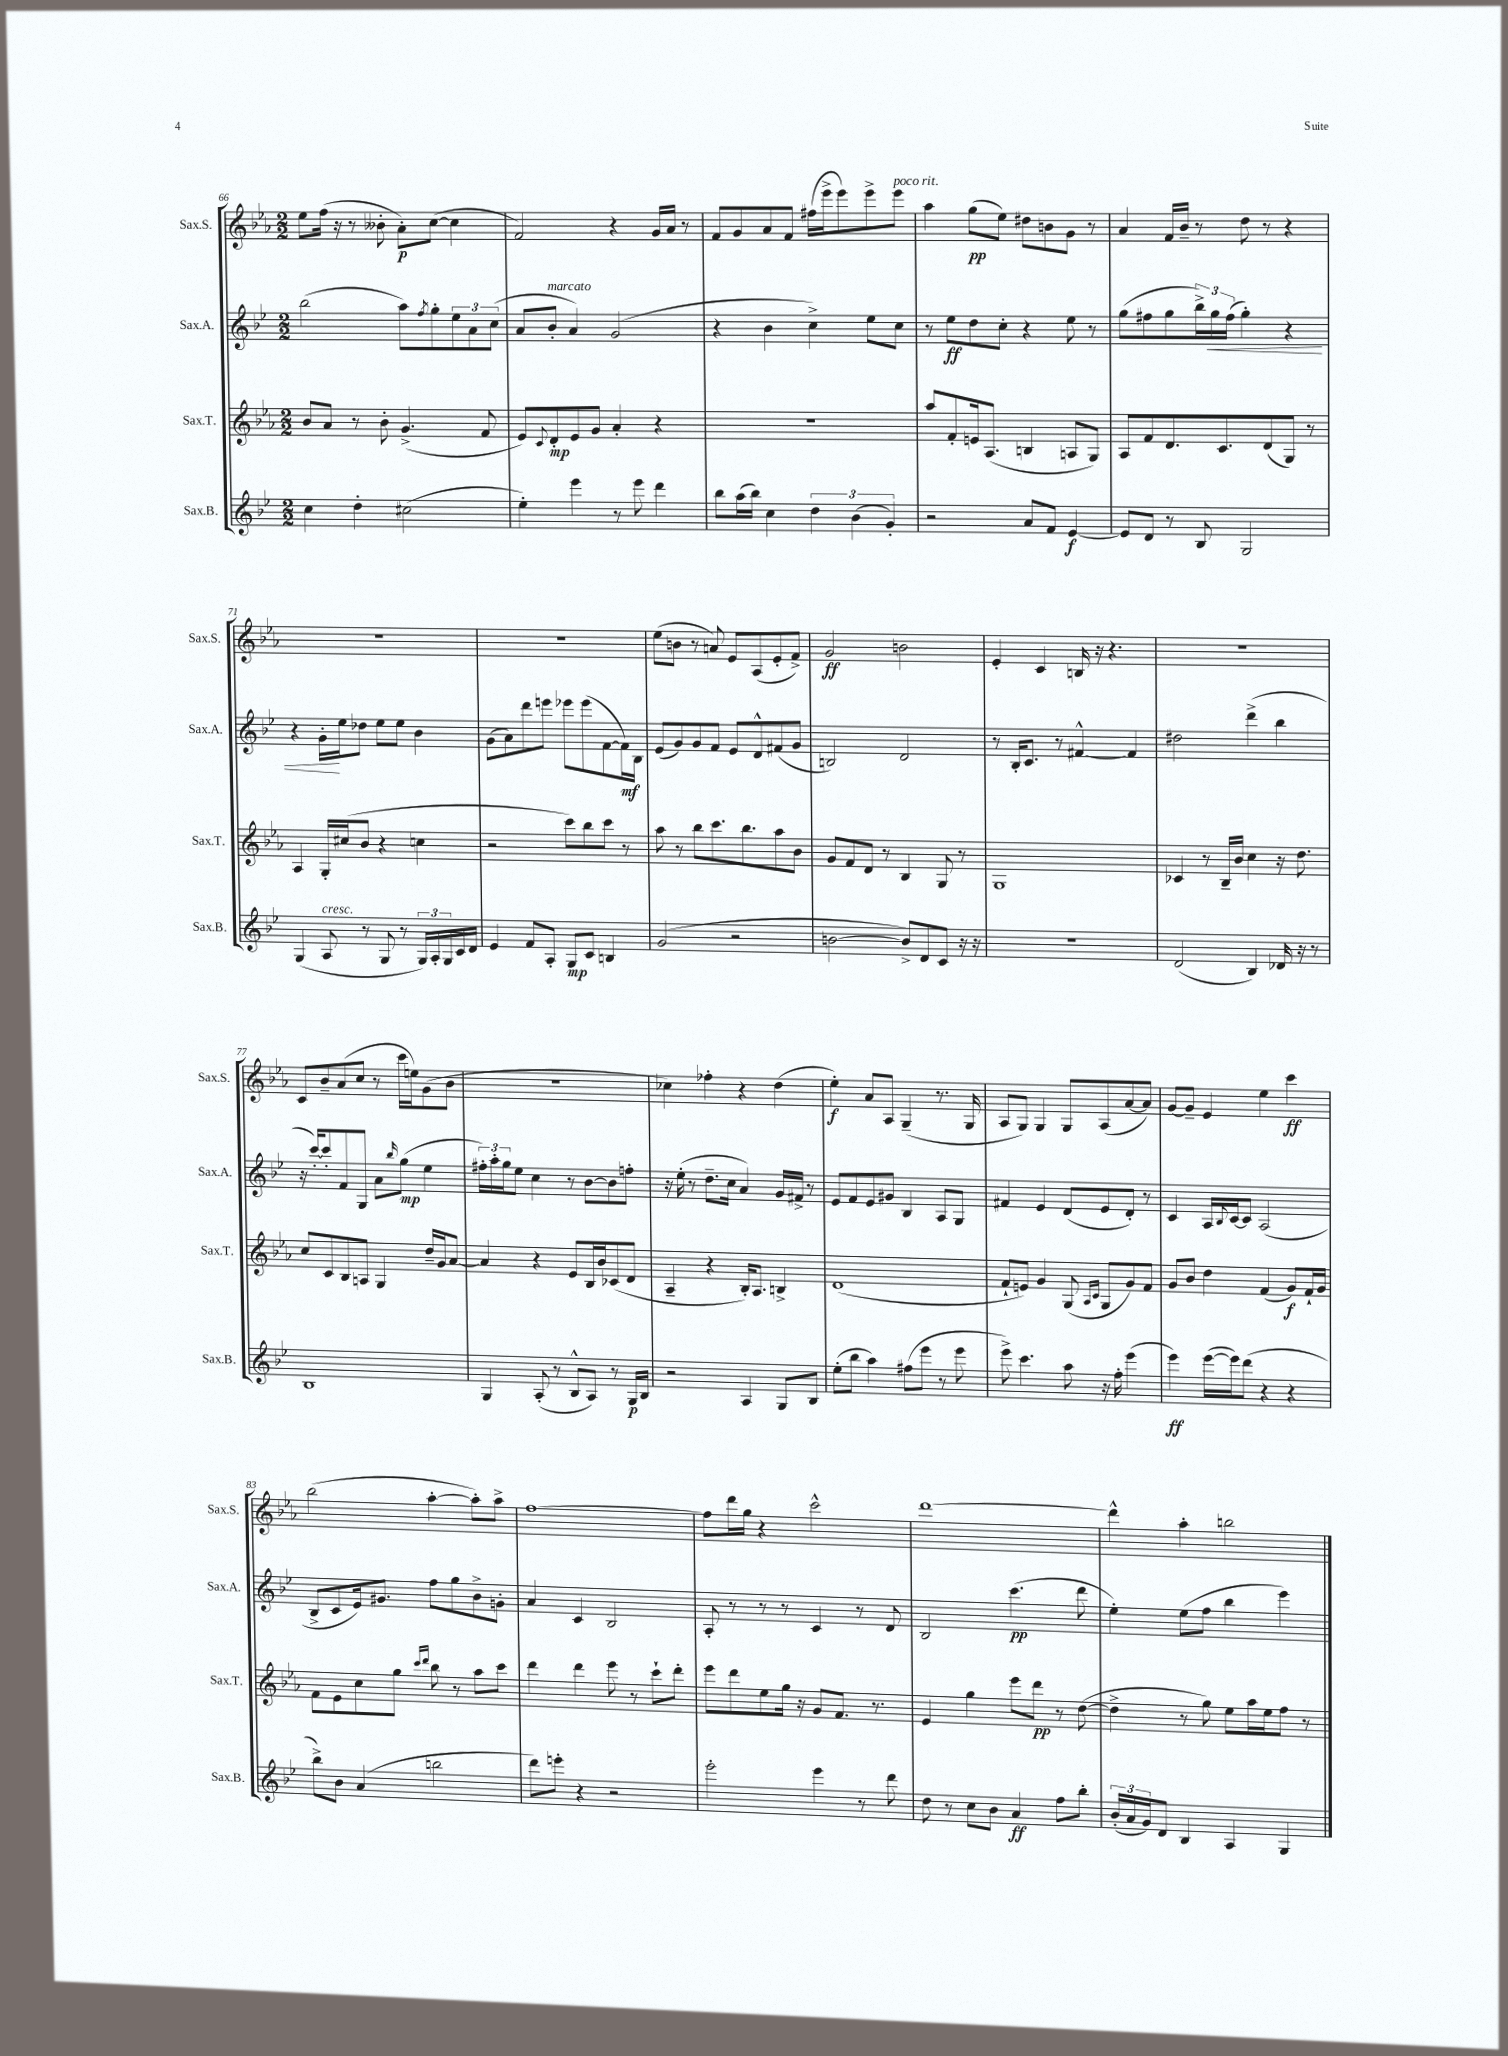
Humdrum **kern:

**kern	**dynam	**kern	**dynam	**kern	**dynam	**kern	**dynam
*part4	*part4	*part3	*part3	*part2	*part2	*part1	*part1
*staff4	*staff4	*staff3	*staff3	*staff2	*staff2	*staff1	*staff1
*I"Sax.B.	*	*I"Sax.T.	*	*I"Sax.A.	*	*I"Sax.S.	*
*I'Sax.B.	*	*I'Sax.T.	*	*I'Sax.A.	*	*I'Sax.S.	*
*clefG2	*	*clefG2	*	*clefG2	*	*clefG2	*
*k[b-e-]	*	*k[b-e-a-]	*	*k[b-e-]	*	*k[b-e-a-]	*
*M2/2	*	*M2/2	*	*M2/2	*	*M2/2	*
=66	=66	=66	=66	=66	=66	=66	=66
4cc\	.	8b-/L	.	(2bb-\	.	8ee-\L	.
.	.	8a-/J	.	.	.	(16ff\Jk	.
.	.	.	.	.	.	16r	.
4dd'\	.	8r	.	.	.	8r	.
.	.	8b-'\	.	.	.	8b--X'\	.
(2cc#X\	.	(4.g^/	.	8aa\L)	.	8a-'\L)	p
.	.	.	.	8qff/	.	.	.
.	.	.	.	8gg'\	.	([8cc\J	.
.	.	.	.	12ee-\	.	4cc\]	.
.	.	.	.	12a\	.	.	.
.	.	8f/	.	.	.	.	.
.	.	.	.	(12cc\J	.	.	.
=67	=67	=67	=67	=67	=67	=67	=67
4ee-'\)	.	8e-/L)	.	8a/L	.	2f/)	.
.	.	8qqc/	.	.	.	.	.
!	!	!	!	!LO:TX:a:i:t=marcato	!	!	!
.	.	8d'/	mp	8b-'/J	.	.	.
4eee-\	.	8e-/	.	4a/)	.	.	.
.	.	8g/J	.	.	.	.	.
8r	.	4a-'/	.	(2g/	.	4r	.
8eee-\	.	.	.	.	.	.	.
4ddd\	.	4r	.	.	.	16g/LL	.
.	.	.	.	.	.	16a-/JJ	.
.	.	.	.	.	.	8r	.
=68	=68	=68	=68	=68	=68	=68	=68
8bb-\L	.	1r	.	4r	.	8f/L	.
(16aa\L	.	.	.	.	.	8g/	.
16bb-\JJ)	.	.	.	.	.	.	.
4cc\	.	.	.	4b-\	.	8a-/	.
.	.	.	.	.	.	8f/J	.
6dd\	.	.	.	4cc^\)	.	(16ff#X\LL	.
.	.	.	.	.	.	16eee-^\J	.
.	.	.	.	.	.	8eee-\)	.
(6b-\	.	.	.	.	.	.	.
.	.	.	.	8ee-\L	.	8eee-^\	.
6g'/)	.	.	.	.	.	.	.
!	!	!	!	!	!	!LO:TX:a:i:t=poco rit.	!
.	.	.	.	8cc\J	.	8eee-\J	.
=69	=69	=69	=69	=69	=69	=69	=69
2r	.	8aa-/L	.	8r	.	4aa-\	.
.	.	8f'/	.	8ee-\L	ff	.	.
.	.	16en/k	.	8dd\	.	(8gg\L	pp
.	.	(8.A-/J	.	.	.	.	.
.	.	.	.	8cc'\J	.	8ee-\J)	.
8a/L	.	4Bn/	.	4r	.	8dd#X\L	.
8f/J	.	.	.	.	.	8bn\	.
[4e-/	f	8An/L	.	8ee-\	.	8g\J	.
.	.	8G/J)	.	8r	.	8r	.
=70	=70	=70	=70	=70	=70	=70	=70
8e-/L]	.	8A-/L	.	(8gg\L	.	4a-/	.
8d/J	.	8f/	.	8ff#X\	.	.	.
8r	.	8.d/	.	8gg\	.	16f/LL	.
.	.	.	.	.	.	16b-~/JJ	.
8B-/	.	.	.	24bb-^\L)	.	8r	.
!	!	!	!	!	!LO:HP:b	!	!
.	.	.	.	24gg\	<	.	.
.	.	8.c/	.	.	.	.	.
.	.	.	.	(24ff#\JJ	.	.	.
2G/	.	.	.	4gg'\)	.	8dd\	.
.	.	(8d/	.	.	.	8r	.
.	.	8G/J)	.	4r	.	4r	.
.	.	8r	.	.	.	.	.
!!LO:LB:g=z
=71	=71	=71	=71	=71	=71	=71	=71
(4G/	.	4A-/	.	4r	.	1r	.
!LO:TX:a:i:t=cresc.	!	!	!	!	!	!	!
8A/	.	16G'/LL	.	16g'\LL	.	.	.
.	.	(16cc#X/J	.	16ee-\J	[	.	.
8r	.	8b-/J	.	8dd-X\J	.	.	.
8G/	.	4r	.	8ee-\L	.	.	.
8r	.	.	.	8ee-\J	.	.	.
24G/LL)	.	4ccn\	.	4b-\	.	.	.
24A'/	.	.	.	.	.	.	.
24G/	.	.	.	.	.	.	.
16c/	.	.	.	.	.	.	.
16d/JJ	.	.	.	.	.	.	.
=72	=72	=72	=72	=72	=72	=72	=72
4e-/	.	2r	.	(8g\L	.	1r	.
.	.	.	.	8a\)	.	.	.
8f/L	.	.	.	8ddd\	.	.	.
8A'/J	.	.	.	8eeen\J	.	.	.
8G/L	mp	8ccc\L)	.	8eee-X\L	.	.	.
8c/J	.	8bb-\	.	(8eee-\	.	.	.
4Bn/	.	8ccc\J	.	[8f\	.	.	.
.	.	8r	.	16f\L])	mf	.	.
.	.	.	.	16B-\JJ	.	.	.
=73	=73	=73	=73	=73	=73	=73	=73
(2g/	.	8aa-\	.	(8e-/L	.	(8ee-\L	.
.	.	8r	.	8g/)	.	8bn\J	.
.	.	8bb-\L	.	8g/	.	8r	.
.	.	8.ccc\	.	8f/J	.	8an/)	.
2r	.	.	.	8e-/L	.	8e-/L	.
.	.	8.bb-\	.	.	.	.	.
.	.	.	.	8d^^/	.	(8A-/	.
.	.	8aa-\	.	(8f#X/	.	8e-'/	.
.	.	8b-\J	.	8g/J	.	8f^/J)	.
=74	=74	=74	=74	=74	=74	=74	=74
[2bn\	.	8g/L	.	2Bn/)	.	2g/	ff
.	.	8f/	.	.	.	.	.
.	.	8d/J	.	.	.	.	.
.	.	8r	.	.	.	.	.
8b^/L])	.	4B-/	.	2d/	.	2bn\	.
8d/	.	.	.	.	.	.	.
8c/J	.	8G/	.	.	.	.	.
16r	.	8r	.	.	.	.	.
16r	.	.	.	.	.	.	.
=75	=75	=75	=75	=75	=75	=75	=75
1r	.	1G	.	8r	.	4e-'/	.
.	.	.	.	16B-'/KL	.	.	.
.	.	.	.	8.c/J	.	.	.
.	.	.	.	.	.	4c/	.
.	.	.	.	8r	.	.	.
.	.	.	.	[4f#X^^/	.	16Bn/	.
.	.	.	.	.	.	16r	.
.	.	.	.	.	.	4.r	.
.	.	.	.	4f#/]	.	.	.
=76	=76	=76	=76	=76	=76	=76	=76
(2d/	.	4c-X/	.	2dd#X\	.	1r	.
.	.	8r	.	.	.	.	.
.	.	16B-~/LL	.	.	.	.	.
.	.	16b-/JJ	.	.	.	.	.
4B-/)	.	4cc\	.	(4ddd^\	.	.	.
16d-X/	.	16r	.	4bb-\	.	.	.
16r	.	8.dd\	.	.	.	.	.
8r	.	.	.	.	.	.	.
!!LO:LB:g=z
=77	=77	=77	=77	=77	=77	=77	=77
1B-	.	8cc/L	.	16r	.	8c/L	.
.	.	.	.	[16ccc'/KL)	.	.	.
.	.	8c/	.	8ccc'/]	.	8b-~/	.
.	.	8B-/	.	8f/	.	(8a-/	.
.	.	8An/J	.	8G/J	.	8cc/J	.
.	.	4G/	.	8a\L	.	8r	.
.	.	.	.	16qqbb-/	.	.	.
.	.	.	.	(8gg\J	mp	16ccc\LL	.
.	.	.	.	.	.	16een\J)	.
.	.	16dd~/LL	.	4ee-\	.	(8g\	.
.	.	16g/J	.	.	.	.	.
.	.	[8a-/J	.	.	.	8b-\J	.
=78	=78	=78	=78	=78	=78	=78	=78
4G/	.	4a-/]	.	24ff#X'\LL)	.	1r	.
.	.	.	.	24aa'\	.	.	.
.	.	.	.	24gg\J	.	.	.
.	.	.	.	8ee-\J	.	.	.
(8A'/	.	4r	.	4cc\	.	.	.
8r	.	.	.	.	.	.	.
8B-^^/L	.	8e-/L	.	8r	.	.	.
8A/J)	.	16B-/L	.	[8b-\L	.	.	.
.	.	16b-/J	.	.	.	.	.
8r	.	(8c-X/	.	8b-\]	.	.	.
16G/LL	p	8d/J	.	8ffn'\J	.	.	.
16B-/JJ	.	.	.	.	.	.	.
=79	=79	=79	=79	=79	=79	=79	=79
2r	.	4A-~/	.	16r	.	4cc-X\)	.
.	.	.	.	(16ee-'\	.	.	.
.	.	.	.	8r	.	.	.
.	.	4r	.	8.dd~\L	.	4ff-X'\	.
.	.	.	.	16cc\Jk	.	.	.
4A/	.	16B-'/KL)	.	4a/)	.	4r	.
.	.	8.A-/J	.	.	.	.	.
8G/L	.	4Bn^/	.	16g/LL	.	(4dd\	.
.	.	.	.	16f#X^/JJ	.	.	.
8B-/J	.	.	.	8r	.	.	.
=80	=80	=80	=80	=80	=80	=80	=80
(8ee-'\L	.	(1d	.	8e-/L	.	4ee-'\)	f
8bb-\J	.	.	.	8f/	.	.	.
4aa\)	.	.	.	8e-/	.	8a-/L	.
.	.	.	.	8g#X/J	.	8A-/J	.
(8ff#X\L	.	.	.	4B-/	.	(4G~/	.
8eee-\J	.	.	.	.	.	.	.
8r	.	.	.	8A/L	.	8.r	.
8eee-\	.	.	.	8G/J	.	.	.
.	.	.	.	.	.	16G/	.
=81	=81	=81	=81	=81	=81	=81	=81
8eee-^\)	.	8f`/L	.	4f#X/	.	8A-/L	.
4.ccc\	.	8en/J)	.	.	.	8G/J)	.
.	.	4g/	.	4e-/	.	4G/	.
8aa\	.	(8G/	.	(8d/L	.	8G/L	.
.	.	16qqA-/LL	.	.	.	.	.
.	.	16qqc/JJ	.	.	.	.	.
16r	.	8G/L	.	8e-/	.	(8A-/	.
16ff'\	.	.	.	.	.	.	.
(4eee-\	.	8g/)	.	8d'/J)	.	[8a-/	.
.	.	8f/J	.	8r	.	8a-/J])	.
=82	=82	=82	=82	=82	=82	=82	=82
4eee-\)	ff	8g/L	.	4c/	.	[8g/L	.
.	.	8b-/J	.	.	.	8g~/J]	.
([16eee-\LL	.	4dd\	.	16A/LL	.	4e-/	.
.	.	.	.	8qqB-/	.	.	.
16eee-\J])	.	.	.	[16c/J	.	.	.
(8ddd\J	.	.	.	8c/J]	.	.	.
4r	.	(4f/	.	(2A/	.	4ee-\	.
4r	.	8g/L)	f	.	.	4ccc\	ff
.	.	16f`/L	.	.	.	.	.
.	.	16g/JJ	.	.	.	.	.
!!LO:LB:g=z
=83	=83	=83	=83	=83	=83	=83	=83
8bb-^\L)	.	8f\L	.	8B-^/L	.	(2bb-\	.
8b-\J	.	8e-\	.	8c/	.	.	.
(4a/	.	8cc\	.	16e-/k)	.	.	.
.	.	.	.	8.g#X/J	.	.	.
.	.	8gg\J	.	.	.	.	.
.	.	16qqccc/LL	.	.	.	.	.
.	.	16qqddd/JJ	.	.	.	.	.
2bbn\	.	8bb-\	.	8ff\L	.	[4aa-'\	.
.	.	8r	.	8gg\	.	.	.
.	.	8aa-\L	.	8b-^\	.	8aa-'\L])	.
.	.	8ccc\J	.	8gn'\J	.	8aa-^\J	.
=84	=84	=84	=84	=84	=84	=84	=84
8ddd\L)	.	4ddd\	.	4a/	.	[1ff	.
8eeen'\J	.	.	.	.	.	.	.
4r	.	4ddd\	.	4c/	.	.	.
2r	.	8eee-\	.	2B-/	.	.	.
.	.	8r	.	.	.	.	.
.	.	8ccc`\L	.	.	.	.	.
.	.	8ddd'\J	.	.	.	.	.
=85	=85	=85	=85	=85	=85	=85	=85
2eee-'\	.	8eee-\L	.	8A'/	.	8ff\L]	.
.	.	8ddd\	.	8r	.	16ddd\L	.
.	.	.	.	.	.	16gg\JJ	.
.	.	8ee-\	.	8r	.	4r	.
.	.	16gg\Jk	.	8r	.	.	.
.	.	16r	.	.	.	.	.
4eee-\	.	8g/L	.	4c/	.	2ccc^^\	.
.	.	8.f/J	.	.	.	.	.
8r	.	.	.	8r	.	.	.
.	.	8.r	.	.	.	.	.
8ddd\	.	.	.	8d/	.	.	.
=86	=86	=86	=86	=86	=86	=86	=86
8dd\	.	4e-/	.	2B-/	.	[1ddd	.
8r	.	.	.	.	.	.	.
8cc\L	.	4gg\	.	.	.	.	.
8b-\J	.	.	.	.	.	.	.
4a/	ff	8eee-\L	.	(4.ccc\	pp	.	.
.	.	8ddd\J	pp	.	.	.	.
8ff\L	.	8r	.	.	.	.	.
8bb-'\J	.	([8dd\	.	8ddd\	.	.	.
=87	=87	=87	=87	=87	=87	=87	=87
(24b-'/LL	.	4dd^\]	.	4ee-'\)	.	4ddd^^\]	.
24a/	.	.	.	.	.	.	.
24g/J)	.	.	.	.	.	.	.
8d/J	.	.	.	.	.	.	.
4B-/	.	8r	.	(8ee-\L	.	4aa-'\	.
.	.	8gg\)	.	8ff\J	.	.	.
4A/	.	8ee-\L	.	4bb-\	.	2bbn\	.
.	.	16aa-\L	.	.	.	.	.
.	.	16ee-\J	.	.	.	.	.
4G/	.	8ff\J	.	4eee-\)	.	.	.
.	.	8r	.	.	.	.	.
==	==	==	==	==	==	==	==
*-	*-	*-	*-	*-	*-	*-	*-
